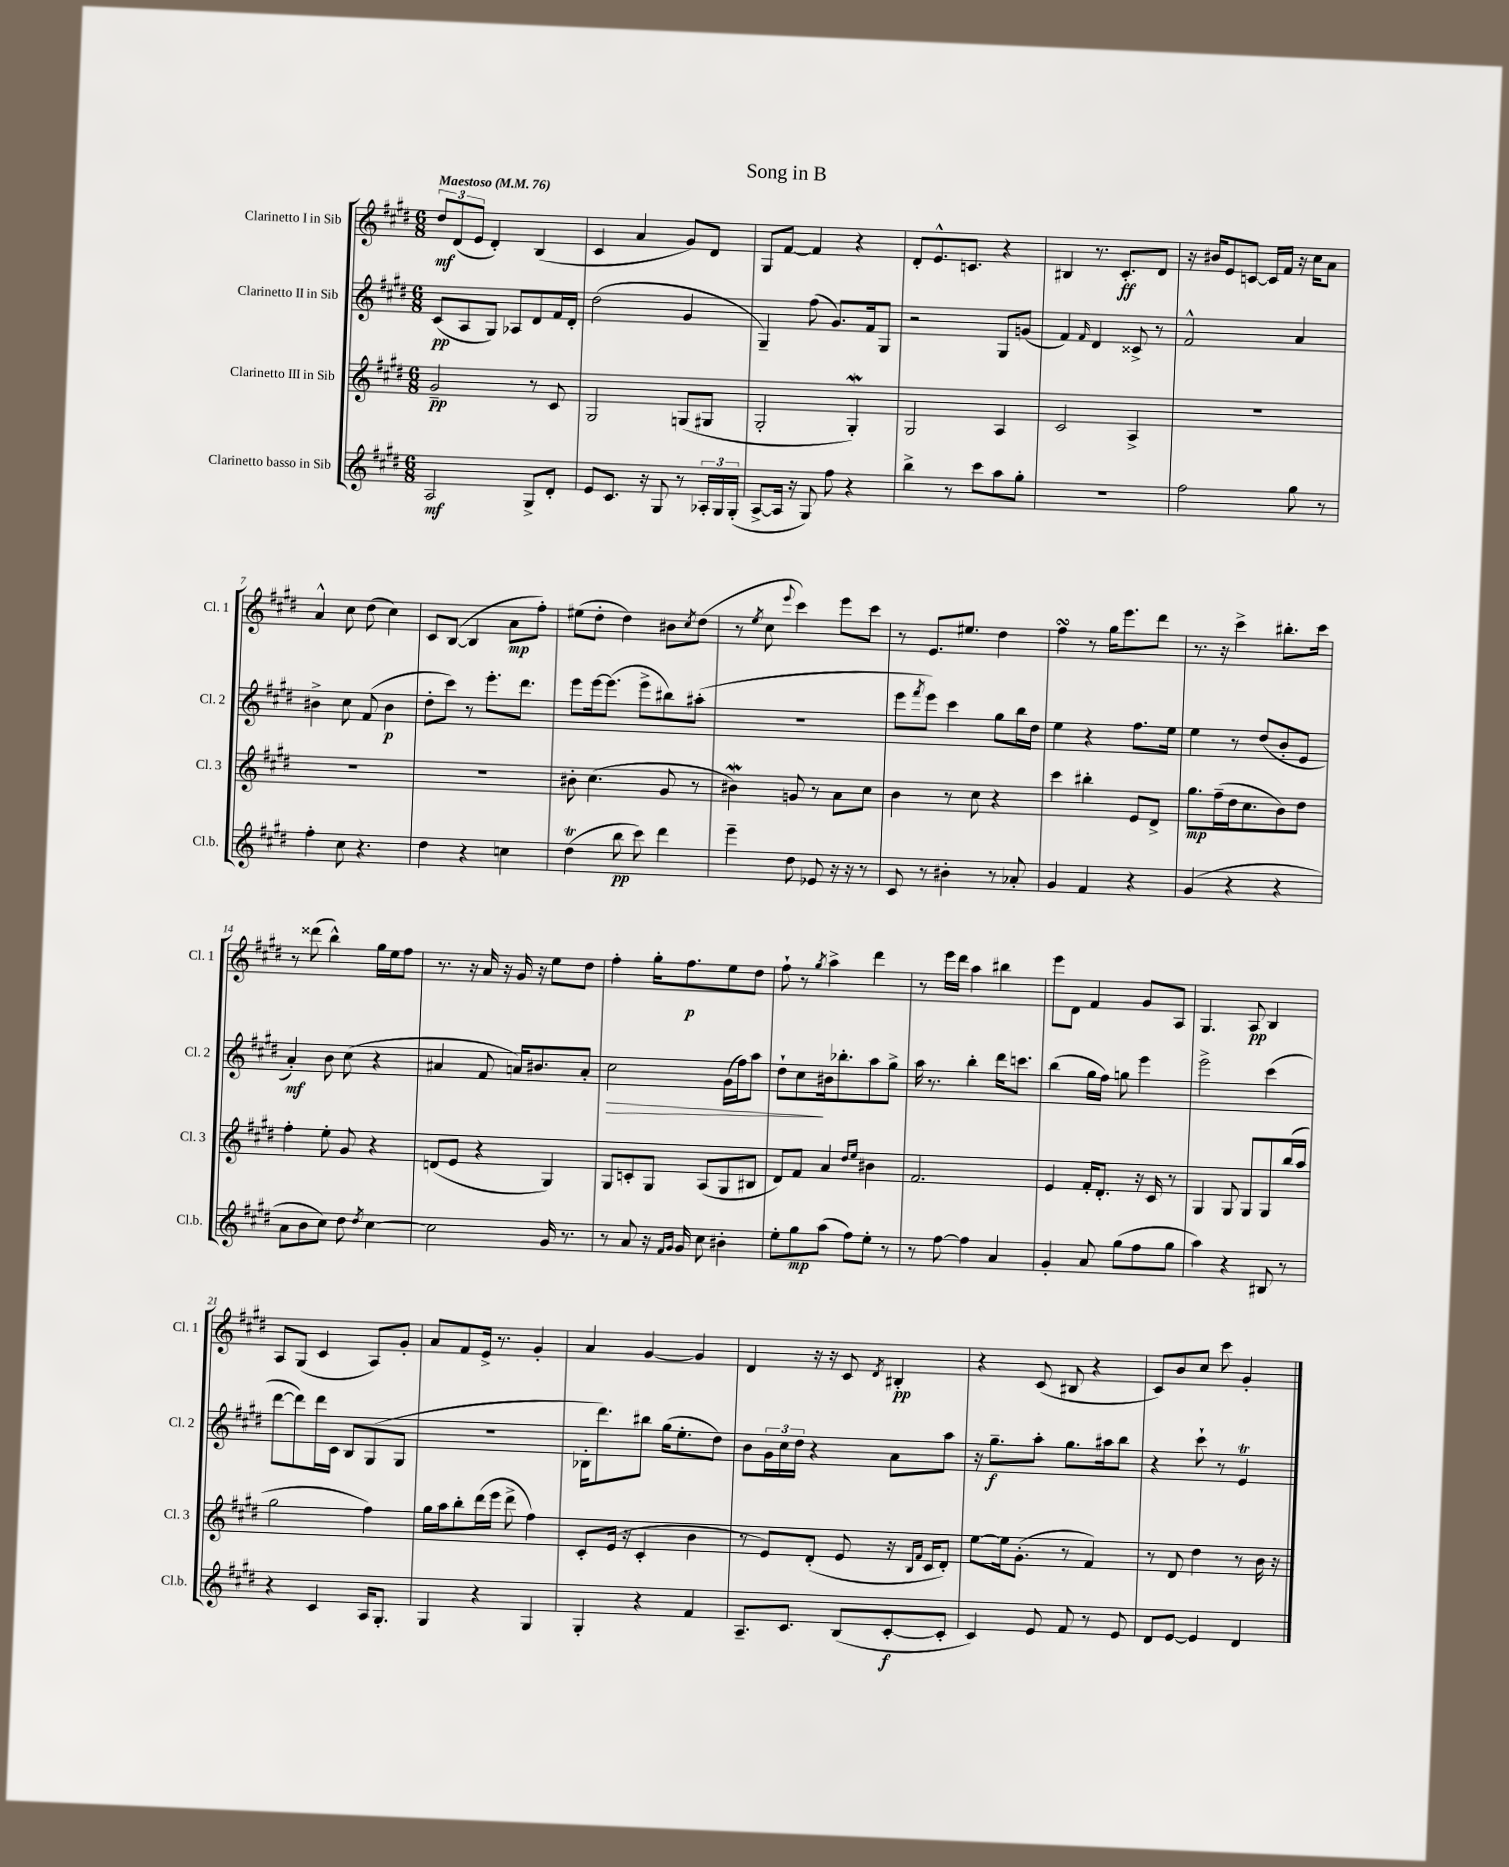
\header { title = "Song in B" }
<<
\new StaffGroup <<
\new Staff = "s0" \with { instrumentName = "Clarinetto I in Sib" shortInstrumentName = "Cl. 1" } {
    \clef treble \key e \major \numericTimeSignature \time 6/8 \tempo "Maestoso" 4 = 76
    \tuplet 3/2 { dis''8\mf dis'8( e'8 } dis'4-.) b4( |
    cis'4 a'4 gis'8) dis'8 |
    gis8 fis'8~ fis'4 r4 |
    dis'8-. e'8.-^ c'8. r4 |
    bis4 r8. cis'8.-.\ff dis'8 |
    r16 bis'16 e'8 c'8~ c'16 fis'16 r16 cis''16 a'8 |
    a'4-^ cis''8 dis''8( cis''4) |
    cis'8 b8~( b4 a'8\mp fis''8-.) |
    eis''8( dis''8-. dis''4) bis'8 \acciaccatura { cis''8 } dis''8( |
    r8 \acciaccatura { e''8 } cis''8 \appoggiatura { e'''8 } cis'''4) e'''8 cis'''8 |
    r8 e'8. eis''8. dis''4 |
    fis''4\turn r8 gis''16 e'''8. dis'''8 |
    r8. r16 cis'''4-> bis''8.-. cis'''16 |
    r8 disis'''8( b''4-^) gis''16 e''16 fis''8 |
    r8. r16 a'16 r16 gis'16 r16 e''8 dis''8 |
    fis''4-. gis''16-. fis''8.\p e''8 dis''8 |
    fis''8-! r8 \acciaccatura { gis''8 } a''4-> dis'''4 |
    r8 e'''16 dis'''16 a''4 bis''4 |
    e'''8 dis'8 fis'4 gis'8 a8 |
    gis4. a8\pp b4 |
    a8 gis8( cis'4 a8) gis'8-. |
    a'8 fis'8 e'16-> r8. gis'4-. |
    a'4 gis'4~ gis'4 |
    dis'4 r16 r16 cis'8 \acciaccatura { dis'8 } bis4-.\pp |
    r4 cis'8( bis8 r4 |
    cis'8) b'8 cis''8 cis'''8 gis'4-. \bar "|." |
}
\new Staff = "s1" \with { instrumentName = "Clarinetto II in Sib" shortInstrumentName = "Cl. 2" } {
    \clef treble \key e \major \numericTimeSignature \time 6/8
    cis'8\pp( a8 gis8) aes8 dis'8 fis'16 dis'16-. |
    dis''2( gis'4 |
    gis4--) fis''8( gis'8.) fis'16 gis8 |
    r2 gis8 g'8( |
    fis'4) \grace { fis'16 } dis'4 cisis'8-> r8 |
    fis'2-^ a'4 |
    bis'4-> cis''8 fis'8( bis'4\p |
    dis''8-. cis'''8) r8 e'''8.-. dis'''8. |
    e'''8 e'''16~ e'''8.( e'''8-> bis''8) ais''8-.( |
    R2. |
    e'''8 \acciaccatura { fis'''8 } e'''8) cis'''4 gis''8 b''16 dis''16 |
    e''4 r4 fis''8. e''16 |
    e''4 r8 dis''8( b'8-. e'8 |
    a'4-.\mf) b'8 cis''8( r4 |
    ais'4 fis'8 a'16) bis'8. a'8-. |
    cis''2\> gis'16( fis''16) a''8 |
    dis''8-! cis''8\! bis'16 bes''8.-. a''8 gis''8-> |
    a''16 r8. b''4-. dis'''16 c'''8. |
    b''4( gis''16 fis''16) g''8 e'''4 |
    e'''2-> cis'''4( |
    dis'''8~ dis'''8) dis'''16 cis'16 b8 gis8( gis8 |
    R2. |
    bes16-. dis'''8.) bis''8 gis''16( e''8.-. dis''8) |
    b'8 \tuplet 3/2 { gis'16 cis''16 dis''16 } r4 a'8 a''8 |
    r16 gis''8.--\f a''8-. gis''8. ais''16 b''8 |
    r4 cis'''8-! r8 e'4\trill \bar "|." |
}
\new Staff = "s2" \with { instrumentName = "Clarinetto III in Sib" shortInstrumentName = "Cl. 3" } {
    \clef treble \key e \major \numericTimeSignature \time 6/8
    gis'2--\pp r8 cis'8 |
    gis2 g8( gis8 |
    gis2-. gis4-.\mordent) |
    gis2 a4 |
    cis'2 a4-> |
    R2. |
    R2. |
    R2. |
    bis'8-. cis''4.( gis'8 r8 |
    bis'4\mordent) g'8 r8 a'8 cis''8 |
    b'4 r8 cis''8 r4 |
    cis'''4 bis''4-. e'8 dis'8-> |
    gis''8.\mp fis''16--( dis''16 cis''8. b'8) dis''8 |
    fis''4-. e''8-. gis'8 r4 |
    d'8( e'8 r4 gis4) |
    gis8 c'8-. gis8 a8( gis8 bis8 |
    dis'8) fis'8 a'4 \grace { dis''16 e''16 } bis'4 |
    fis'2. |
    e'4 fis'16-. dis'8.-. r16 cis'16 r8 |
    gis4 gis8 gis8 gis8 b''16( a''16 |
    gis''2 fis''4) |
    gis''16 a''16 b''8-. dis'''16( e'''16 dis'''8-> fis''4) |
    cis'8-. e'16( r16 cis'4-. b'4 |
    r8 e'8) dis'8-.( e'8 r16 \grace { b16 fis'16 } cis'16 dis'8-.) |
    e''8~ e''16 gis'8.-.( r8 fis'4) |
    r8 dis'8 dis''4 r8 b'16 r16 \bar "|." |
}
\new Staff = "s3" \with { instrumentName = "Clarinetto basso in Sib" shortInstrumentName = "Cl.b." } {
    \clef treble \key e \major \numericTimeSignature \time 6/8
    a2\mf gis8-> dis'8-. |
    e'8 cis'8. r16 gis8 r8 \tuplet 3/2 { aes16-. gis16 gis16-.( } |
    a8~-> a16 r16 gis8) fis''8 r4 |
    b''4-> r8 cis'''8 a''8 gis''8-. |
    R2. |
    fis''2 gis''8 r8 |
    fis''4-. cis''8 r4. |
    dis''4 r4 c''4 |
    dis''4\trill( b''8\pp cis'''8) dis'''4 |
    e'''4-- dis''8 ees'8 r16 r16 r8 |
    cis'8 r8 bis'4-. r8 aes'8-. |
    gis'4 fis'4 r4 |
    gis'4( r4 r4 |
    a'8 b'8 cis''8) dis''8 \acciaccatura { dis''8 } cis''4~ |
    cis''2 gis'16 r8. |
    r8 a'8 r16 \grace { fis'16 gis'16 } gis'16 cis''8 bis'4-. |
    e''8-. gis''8\mp a''8( fis''8) e''8-. r8 |
    r8 fis''8~ fis''4 a'4 |
    gis'4-. a'8 gis''8( fis''8 gis''8 |
    a''4) r4 bis8 r8 |
    r4 cis'4 a16 gis8.-. |
    gis4 r4 gis4 |
    gis4-. r4 fis'4 |
    a8.-- cis'8. b8( cis'8~-.\f cis'8-. |
    cis'4) e'8 fis'8 r8 e'8 |
    dis'8 e'8~ e'4 dis'4 \bar "|." |
}
>>
>>
